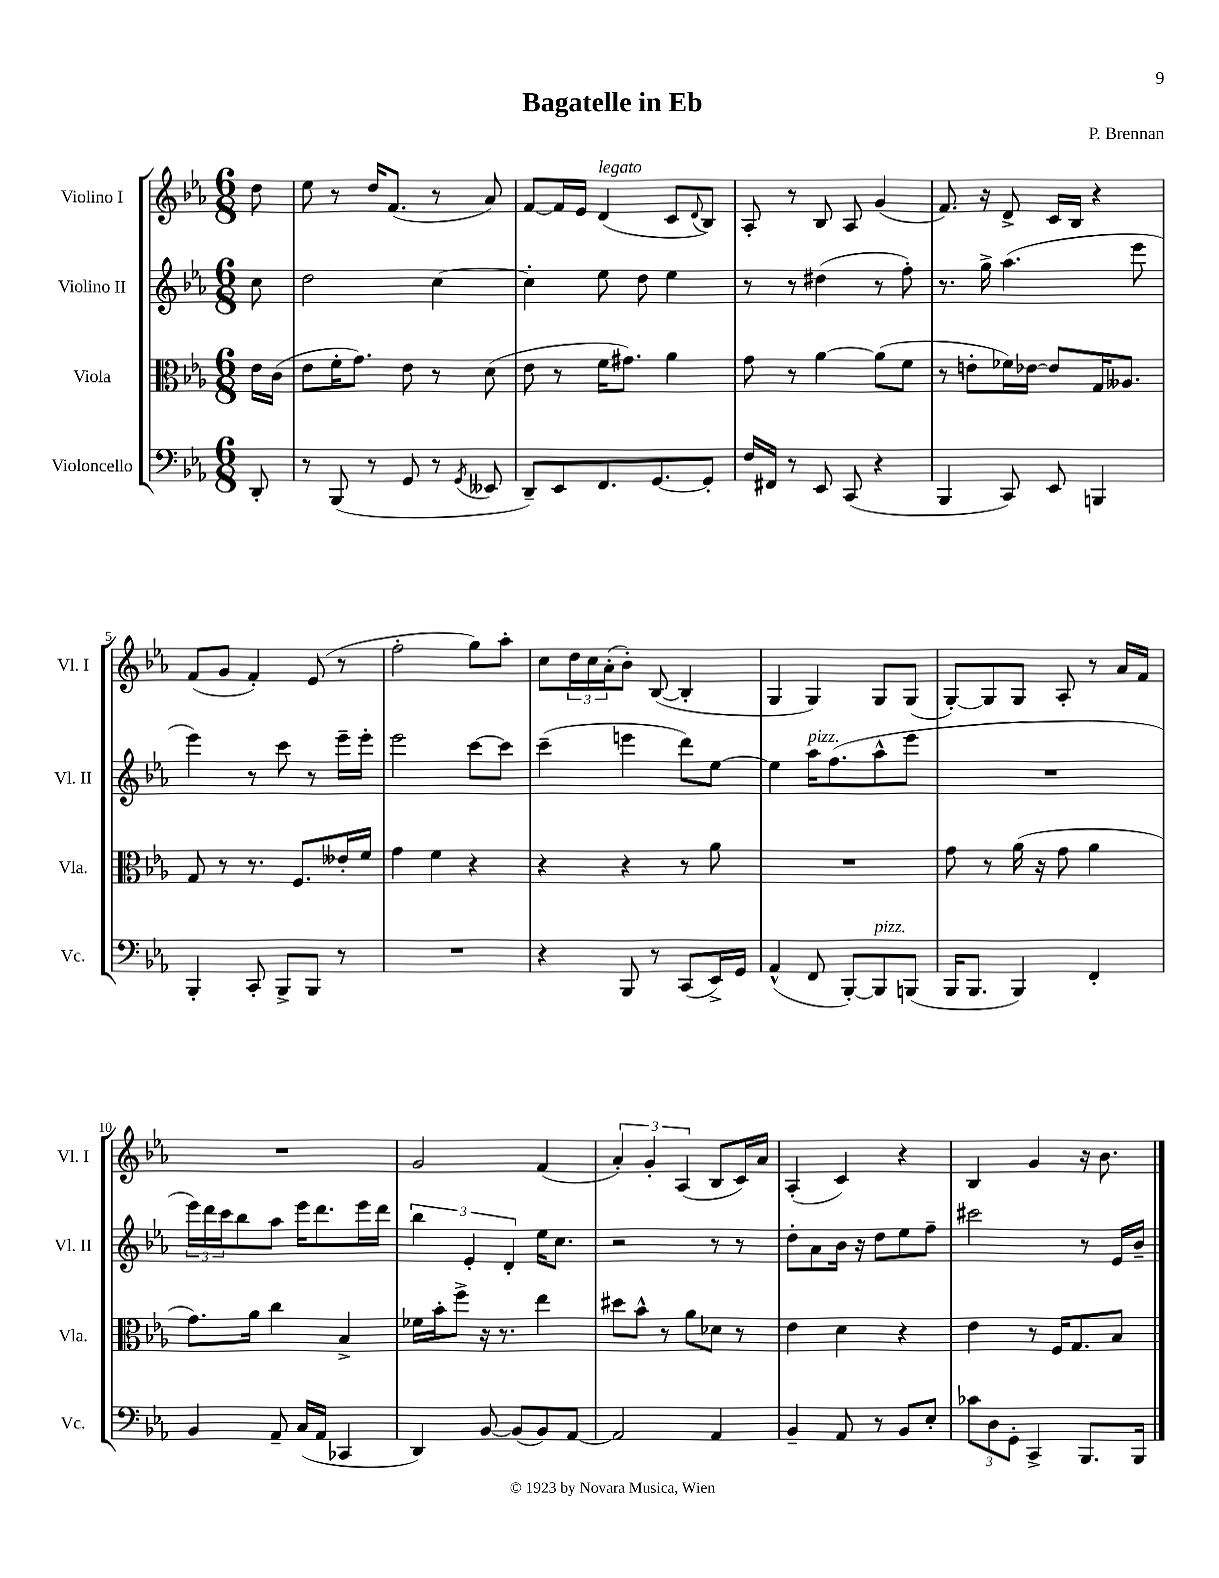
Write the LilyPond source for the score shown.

\header { title = "Bagatelle in Eb" composer = "P. Brennan" }
<<
\new StaffGroup <<
\new Staff = "s0" \with { instrumentName = "Violino I" shortInstrumentName = "Vl. I" } {
    \clef treble \key ees \major \numericTimeSignature \time 6/8 \partial 8
    d''8 |
    ees''8 r8 d''16 f'8.( r8 aes'8) |
    f'8~ f'16 ees'16 d'4^\markup { \italic "legato" }( c'8 \appoggiatura { d'8 } bes8) |
    aes8-. r8 bes8 aes8 g'4( |
    f'8.) r16 d'8-> c'16 bes16 r4 |
    f'8( g'8 f'4-.) ees'8( r8 |
    f''2-. g''8) aes''8-. |
    c''8 \tuplet 3/2 { d''16 c''16 aes'16-.( } bes'8-.) bes8~( bes4-. |
    g4 g4) g8 g8( |
    g8~-.) g8 g8 aes8-. r8 aes'16 f'16 |
    R2. |
    g'2 f'4( |
    \tuplet 3/2 { aes'4-.) g'4-. aes4( } bes8 c'16) aes'16 |
    aes4-.( c'4) r4 |
    bes4 g'4 r16 bes'8. \bar "|." |
}
\new Staff = "s1" \with { instrumentName = "Violino II" shortInstrumentName = "Vl. II" } {
    \clef treble \key ees \major \numericTimeSignature \time 6/8 \partial 8
    c''8 |
    d''2 c''4~ |
    c''4-. ees''8 d''8 ees''4 |
    r8 r8 dis''4( r8 f''8-.) |
    r8. g''16-> aes''4.( ees'''8 |
    ees'''4) r8 c'''8 r8 ees'''16-- ees'''16-. |
    ees'''2 c'''8~ c'''8 |
    c'''4--( e'''4 d'''8) ees''8~ |
    ees''4 aes''16^\markup { \italic "pizz." } f''8.( aes''8-^ ees'''8 |
    R2. |
    \tuplet 3/2 { ees'''16) d'''16 c'''16 } bes''8 aes''8 ees'''16 d'''8. ees'''16 d'''16 |
    \tuplet 3/2 { bes''4 ees'4-. d'4-. } ees''16 c''8. |
    r2 r8 r8 |
    d''8-. aes'8 bes'16 r16 d''8 ees''8 f''8-- |
    cis'''2 r8 ees'16 bes'16-- \bar "|." |
}
\new Staff = "s2" \with { instrumentName = "Viola" shortInstrumentName = "Vla." } {
    \clef alto \key ees \major \numericTimeSignature \time 6/8 \partial 8
    ees'16 c'16( |
    ees'8 f'16-. g'8.) ees'8 r8 d'8( |
    ees'8 r8 f'16 gis'8.) aes'4 |
    g'8 r8 aes'4~ aes'8( f'8 |
    r8 e'8-. fes'16) ees'16~ ees'8 g16 aeses8. |
    g8 r8 r8. f8. eeses'16-. f'16 |
    g'4 f'4 r4 |
    r4 r4 r8 aes'8 |
    R2. |
    g'8 r8 aes'16( r16 g'8 aes'4 |
    g'8.) aes'16 c''4 bes4-> |
    fes'16 bes'16-. f''8-> r16 r8. ees''4 |
    dis''8 bes'8-^ r8 aes'8 des'8 r8 |
    ees'4 d'4 r4 |
    ees'4 r8 f16 g8. bes8 \bar "|." |
}
\new Staff = "s3" \with { instrumentName = "Violoncello" shortInstrumentName = "Vc." } {
    \clef bass \key ees \major \numericTimeSignature \time 6/8 \partial 8
    d,8-. |
    r8 bes,,8( r8 g,8 r8 \acciaccatura { g,8 } eeses,8 |
    d,8--) ees,8 f,8. g,8.~ g,8-. |
    f16 fis,16 r8 ees,8 c,8( r4 |
    bes,,4 c,8) ees,8 b,,4 |
    bes,,4-. c,8-. bes,,8-> bes,,8 r8 |
    R2. |
    r4 bes,,8 r8 c,8( ees,16->) g,16 |
    aes,4-^( f,8 bes,,8~-.) bes,,8^\markup { \italic "pizz." } b,,8( |
    bes,,16 bes,,8. bes,,4) f,4-. |
    bes,4 aes,8-- c16( aes,16 ces,4 |
    d,4) bes,8~ bes,8( bes,8) aes,8~ |
    aes,2 aes,4 |
    bes,4-- aes,8 r8 bes,8 ees8-. |
    \tuplet 3/2 { ces'8 d8 g,8-. } c,4-> bes,,8. bes,,16 \bar "|." |
}
>>
>>
